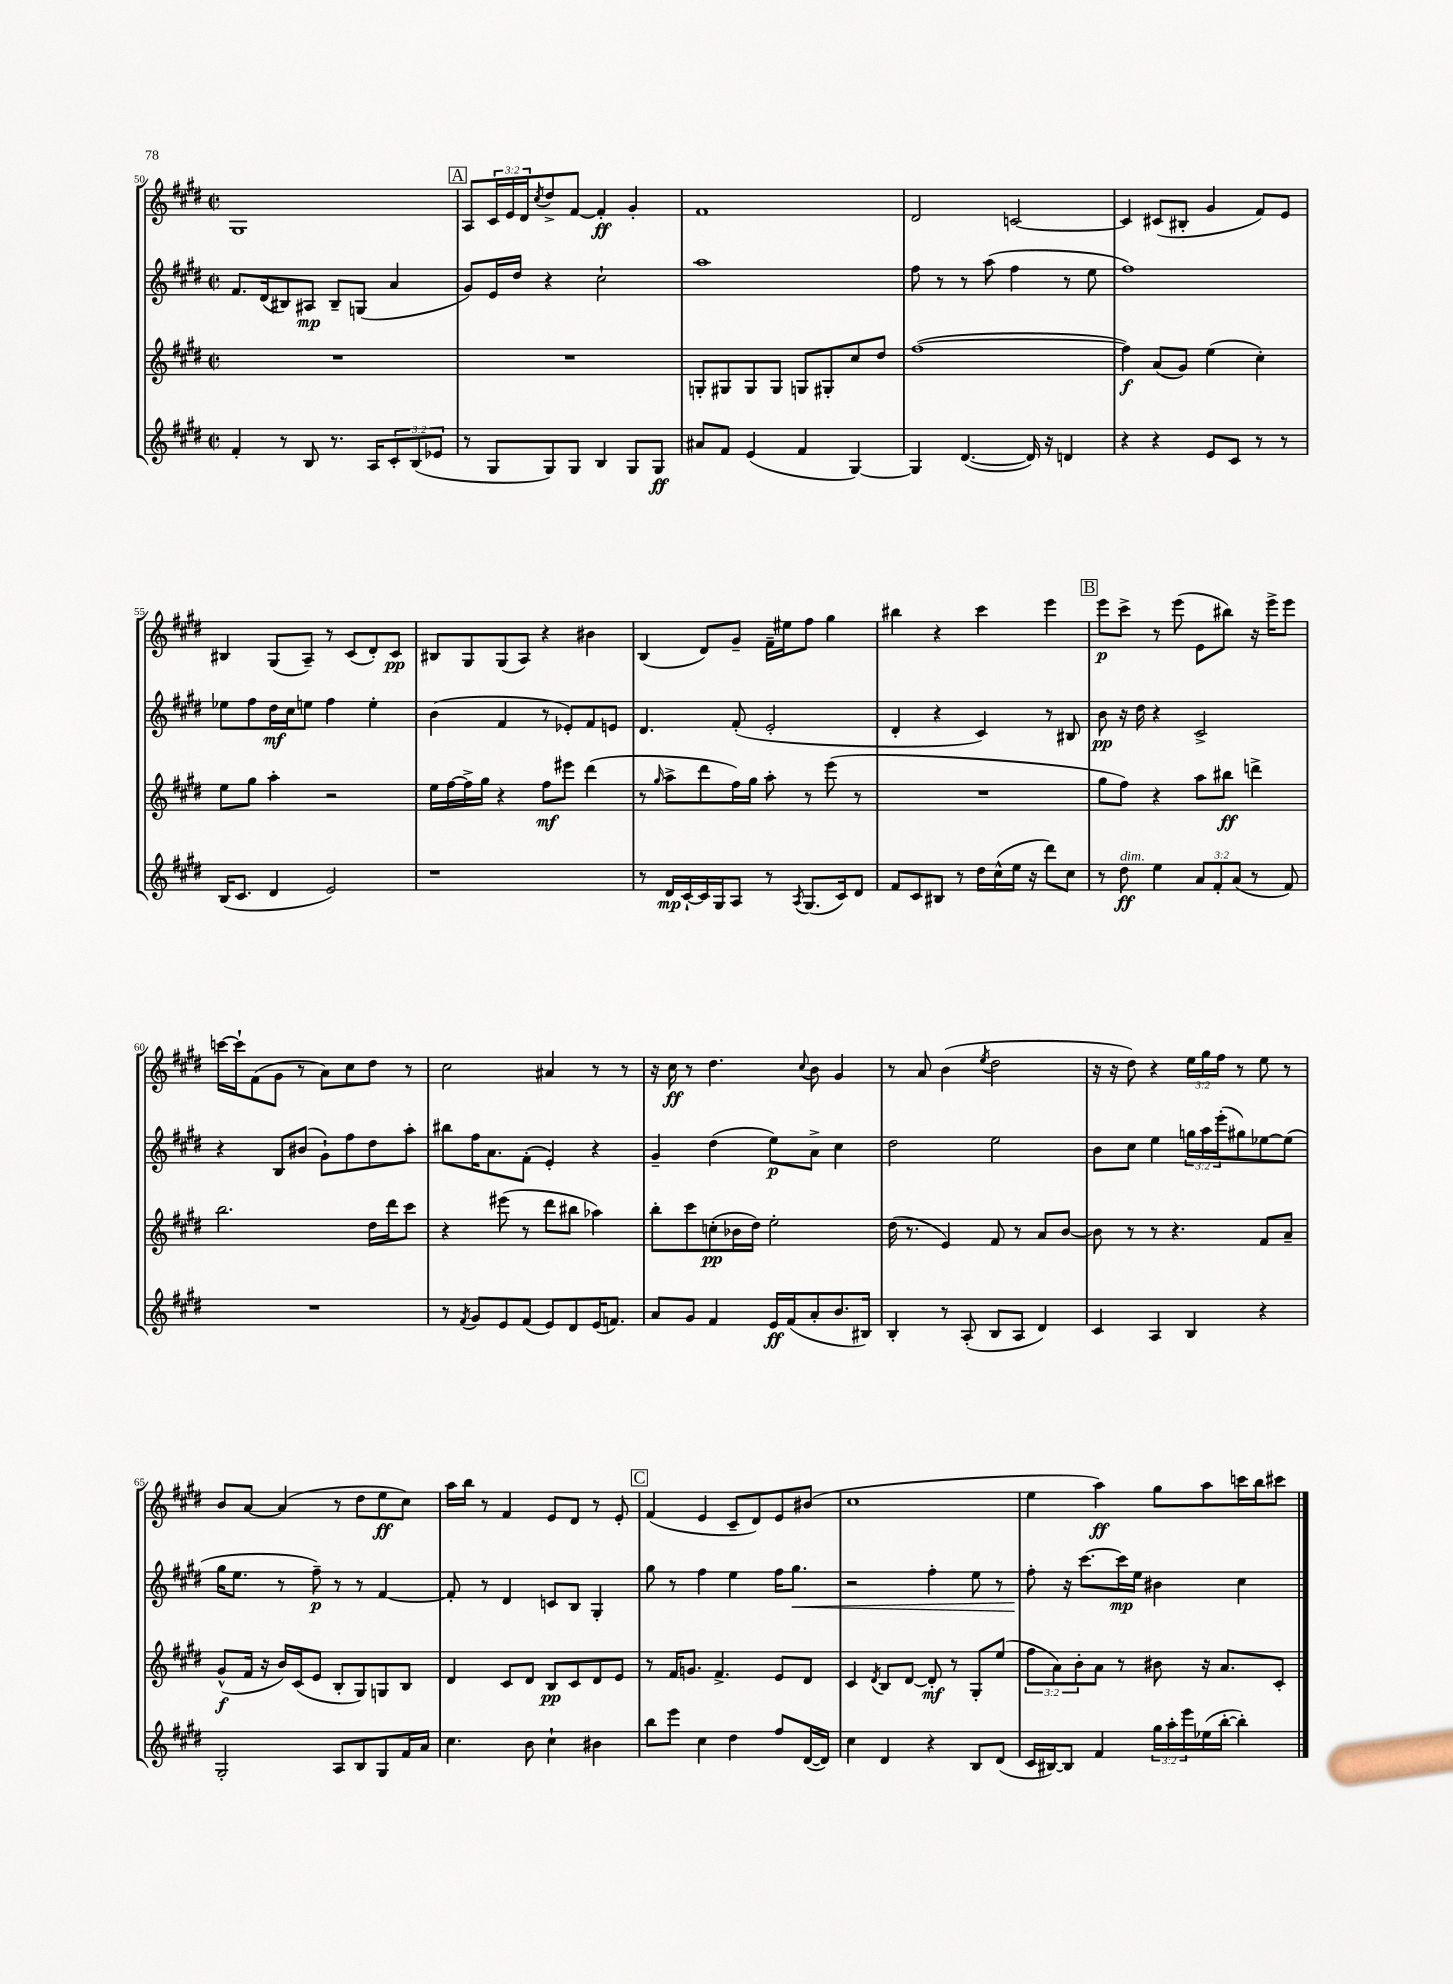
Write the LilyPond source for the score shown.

<<
\new StaffGroup <<
\new Staff = "s0" {
    \clef treble \key e \major \defaultTimeSignature \time 2/2 \override Staff.TupletNumber.text = #tuplet-number::calc-fraction-text
    gis1 |
    \mark \markup { \box "A" } a8 \tuplet 3/2 { cis'16 e'16 dis'16 } \acciaccatura { cis''8 } dis''8-> fis'8~ fis'4-.\ff gis'4-. |
    fis'1 |
    dis'2 c'2~ |
    c'4 cis'8( bis8-. gis'4 fis'8) e'8 |
    bis4 gis8( a8--) r8 cis'8( dis'8-.) cis'8\pp |
    bis8 gis8 gis8( a8) r4 bis'4 |
    b4( dis'8) gis'8-- fis'16-- eis''16 fis''8 gis''4 |
    bis''4 r4 cis'''4 e'''4 |
    \mark \markup { \box "B" } e'''8\p cis'''8-> r8 e'''8( e'8 bis''8) r16 e'''16-> e'''8 |
    c'''16~ c'''16-! fis'8( gis'8 r8 a'8) cis''8 dis''8 r8 |
    cis''2 ais'4 r8 r8 |
    r16 cis''16\ff r8 dis''4. \appoggiatura { cis''8 } b'8 gis'4 |
    r8 a'8 b'4( \acciaccatura { e''8 } dis''2 |
    r16 r16 dis''8) r4 \tuplet 3/2 { e''16 gis''16 fis''16 } r8 e''8 r8 |
    b'8 a'8~ a'4( r8 dis''8 e''8\ff cis''8) |
    a''16 b''16 r8 fis'4 e'8 dis'8 r8 e'8-. |
    \mark \markup { \box "C" } fis'4( e'4 cis'8-- dis'8) e'8 bis'8( |
    cis''1 |
    e''4 a''4\ff) gis''8 a''8 c'''16 b''16 cis'''8 \bar "|." |
}
\new Staff = "s1" {
    \clef treble \key e \major \defaultTimeSignature \time 2/2 \override Staff.TupletNumber.text = #tuplet-number::calc-fraction-text
    fis'8. dis'16( bis8) ais8\mp bis8-- g8( a'4 |
    \mark \markup { \box "A" } gis'8) e'16 dis''16 r4 cis''2-! |
    a''1 |
    fis''8 r8 r8 a''8( fis''4 r8 e''8 |
    fis''1) |
    ees''8 fis''8 dis''16\mf cis''16 e''8 fis''4 e''4-. |
    b'4( fis'4 r8 ees'8-.) fis'8 e'8 |
    dis'4. fis'8-.( e'2-. |
    dis'4-. r4 cis'4) r8 bis8 |
    \mark \markup { \box "B" } b'8\pp r16 dis''16 r4 cis'2-> |
    r4 b8 bis'8( gis'8-!) fis''8 dis''8 a''8-. |
    bis''8 fis''16 a'8. fis'8-.( e'4-.) r4 |
    gis'4-- dis''4( e''8\p) a'8-> cis''4 |
    dis''2 e''2 |
    b'8 cis''8 e''4 \tuplet 3/2 { g''16 a''16 e'''16-.( } gis''8) ees''8~ ees''8( |
    gis''16 e''8. r8 fis''8--\p) r8 r8 fis'4~ |
    fis'8-. r8 dis'4 c'8 b8 gis4-. |
    \mark \markup { \box "C" } gis''8 r8 fis''4 e''4 fis''16 gis''8.\< |
    r2 fis''4-. e''8 r8 |
    fis''8-.\! r16 cis'''8.~ cis'''16\mp e''16 bis'4 cis''4 \bar "|." |
}
\new Staff = "s2" {
    \clef treble \key e \major \defaultTimeSignature \time 2/2 \override Staff.TupletNumber.text = #tuplet-number::calc-fraction-text
    R1 |
    \mark \markup { \box "A" } R1 |
    g8-. gis8 gis8 gis8 g8 gis8-. cis''8 dis''8 |
    fis''1~( |
    fis''4\f) a'8( gis'8) e''4( cis''4-.) |
    e''8 gis''8 a''4-. r2 |
    e''16 fis''16~ fis''16-> gis''16 r4 fis''8\mf eis'''8 dis'''4( |
    r8 \grace { gis''16 } a''8-> dis'''8 fis''16) gis''16 a''8-. r8 e'''8( r8 |
    R1 |
    \mark \markup { \box "B" } gis''8 fis''8) r4 a''8 bis''8\ff d'''4-> |
    b''2. dis''16 dis'''16 cis'''8 |
    r4 eis'''8( r8 dis'''8 bis''8 aes''4) |
    b''8-. cis'''8 c''8-.\pp( bes'16 dis''16) e''2-. |
    dis''16( r8. e'4) fis'8 r8 a'8 b'8~ |
    b'8 r8 r8 r4. fis'8 a'8-- |
    gis'8-^\f( fis'16 r16 b'16) cis'16( e'8 b8-. gis8) g8 b8 |
    dis'4 cis'8 dis'8 b8\pp cis'8 dis'8 e'8 |
    \mark \markup { \box "C" } r8 fis'16 g'8. fis'4.-> e'8 dis'8 |
    cis'4 \acciaccatura { dis'8 } b8 dis'8~ dis'8-.\mf r8 gis8-. e''8( |
    \tuplet 3/2 { fis''8 a'8) b'8-. } a'8 r8 bis'8 r16 a'8. cis'8-. \bar "|." |
}
\new Staff = "s3" {
    \clef treble \key e \major \defaultTimeSignature \time 2/2 \override Staff.TupletNumber.text = #tuplet-number::calc-fraction-text
    fis'4-. r8 b8 r8. a16 \tuplet 3/2 { cis'8-. b8( ees'8 } |
    \mark \markup { \box "A" } r8 gis8 gis8) gis8 b4 gis8 gis8\ff |
    ais'8 fis'8 e'4( fis'4 gis4~) |
    gis4 dis'4.~( dis'16) r16 d'4 |
    r4 r4 e'8 cis'8 r8 r8 |
    b16( cis'8. dis'4 e'2) |
    r1 |
    r8 dis'16\mp cis'16~-! cis'16 gis16 a8 r8 \acciaccatura { a8 } gis8.( cis'16) dis'8 |
    fis'8 cis'8 bis8 r8 dis''16 cis''16-^( e''16 r16 dis'''8) cis''8 |
    \mark \markup { \box "B" } r8 dis''8\ff^\markup { \italic "dim." } e''4 \tuplet 3/2 { a'8 fis'8-. a'8( } r8 fis'8) |
    R1 |
    r8 \acciaccatura { fis'8 } gis'8 e'8 fis'8( e'8) dis'8 e'16( f'8.) |
    a'8 gis'8 fis'4 e'16\ff fis'16( a'8-. b'8. bis16) |
    b4-. r8 a8-.( b8 a8 dis'4) |
    cis'4 a4 b4 r4 |
    gis2-. a8 b8 gis8 fis'16 a'16 |
    cis''4. b'8 cis''4-! bis'4 |
    \mark \markup { \box "C" } b''8 e'''8 cis''4 dis''4 fis''8 dis'16~( dis'16) |
    cis''4 dis'4 r4 b8 dis'8( |
    cis'16 bis16~) bis8 fis'4 \tuplet 3/2 { gis''16 a''16-. e'''16 } ees''16( b''16~-. b''4-.) \bar "|." |
}
>>
>>
\layout { \context { \Score currentBarNumber = #50 } }
